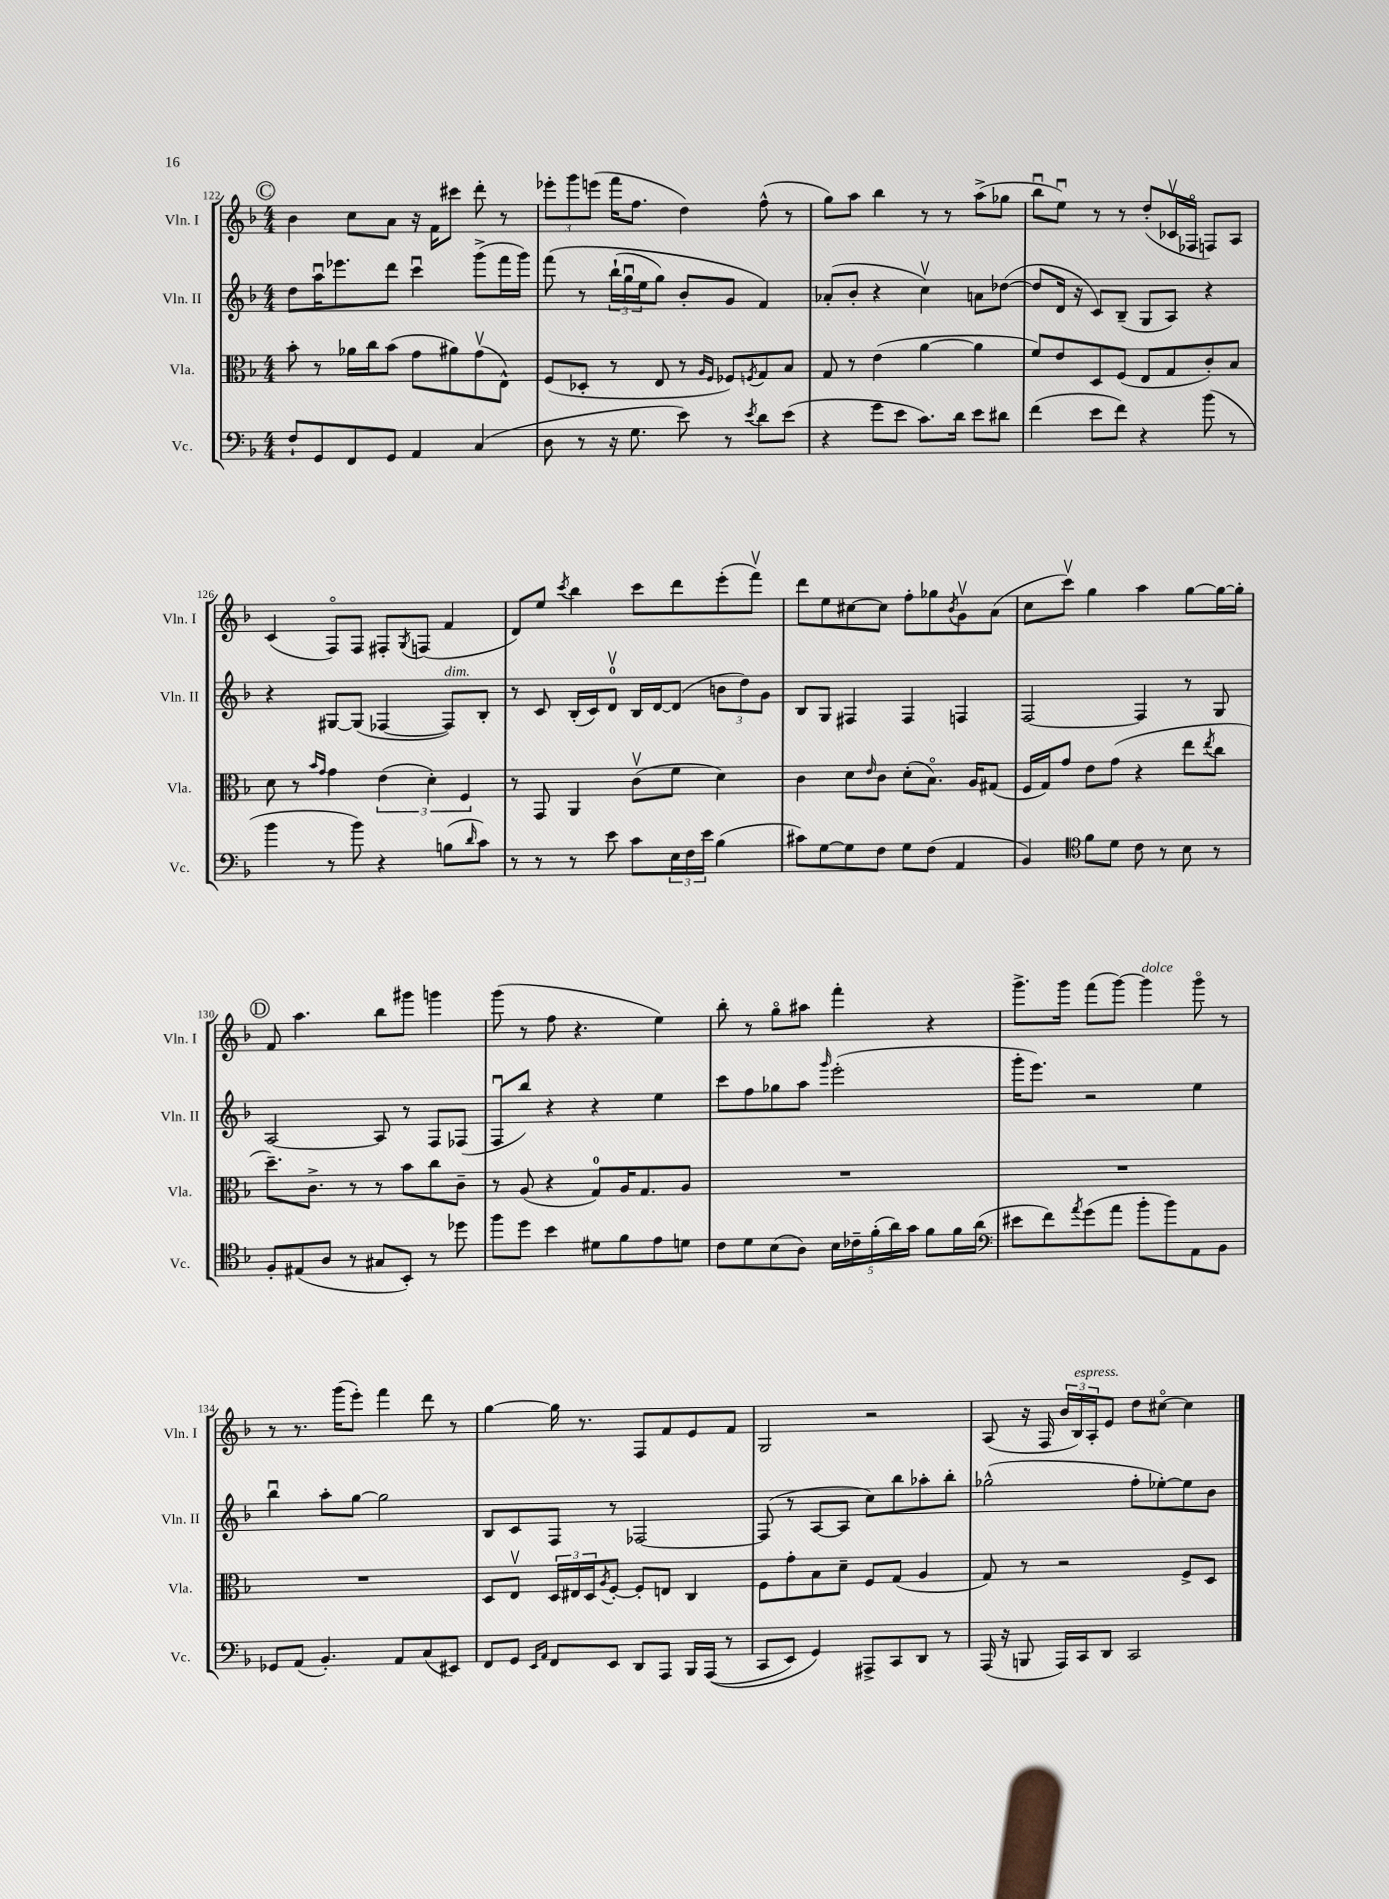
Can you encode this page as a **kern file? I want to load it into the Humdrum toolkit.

**kern	**kern	**kern	**kern
*part4	*part3	*part2	*part1
*staff4	*staff3	*staff2	*staff1
*I"Vc.	*I"Vla.	*I"Vln. II	*I"Vln. I
*I'Vc.	*I'Vla.	*I'Vln. II	*I'Vln. I
*clefF4	*clefC3	*clefG2	*clefG2
*k[b-]	*k[b-]	*k[b-]	*k[b-]
*M4/4	*M4/4	*M4/4	*M4/4
!!LO:REH:place=s1:t=C
=122	=122	=122	=122
8F`/L	8b-'\	8dd\L	4b-\
8GG/	8r	16aau\K	.
.	.	8.eee-X\	.
8FF/	16a-X\LL	.	8cc\L
.	16cc\J	.	.
8GG/J	(8b-\J	8ddd\J	8a\J
4AA/	8g\L	4cccu\	16r
.	.	.	16f\KL
.	8a#X\)	.	8ccc#X\J
(4C/	(8gv\	(8ggg^\L	8ddd'\
.	8E^^\J)	16fff\L	8r
.	.	16ggg\JJ)	.
=123	=123	=123	=123
8D\	(8F/L	(8fff\	12eee-X'\L
.	.	.	12ggg\
8r	8D-X'/J	8r	.
.	.	.	(12eeen\J
16r	8r	(24bb-`\LL	16fff\KL
.	.	24ggu\	.
8.G\	.	.	8.ff\J
.	.	24ee\J	.
.	8E/	8gg\J)	.
8e\)	8r	8b-'/L	4dd\)
.	16qqA/LL	.	.
.	16qqF/JJ	.	.
8r	8F-X/L)	8g/J	.
8qe/	8qFn/	.	.
8d\L	8G/	4f/)	(8ff^^\
(8e\J	8B-/J	.	8r
=124	=124	=124	=124
4r	8G/	(8a-X'/L	8gg\L)
.	8r	8b-'/J	8aa\J
8g\L	(4e\	4r	4bb-\
8e\J	.	.	.
8.c\L)	[4a\	4ccv\)	8r
.	.	.	8r
16d\Jk	.	.	.
8e\L	4a\]	8an\L	(8aa^\L
8d#X\J	.	([8dd-X\J	8gg-X\J
=125	=125	=125	=125
(4f\	8f/L)	8dd-/L]	8bb-u\L
.	8e/	16d/Jk	8eeu\J)
.	.	16r	.
8e\L	8D/	8c/L)	8r
8f\J)	(8F/J	(8B-~/J	8r
4r	8E/L	8G/L	(8dd'/L
.	8G/	8A/J)	16c-Xv/L
.	.	.	16F-X/JJ
(8b-\	8c'/)	4r	8Fn/L)
8r	8B-/J	.	8A/J
!!LO:LB:g=z
=126	=126	=126	=126
4b-\	8d\	4r	(4c/
.	8r	.	.
.	16qqb-/LL	.	.
.	16qqg/JJ	.	.
8r	4g\	[8G#X/L	8F/L)
8b-\)	.	(8G#/J]	8F/J
4r	(6e\	[4F-X/	8F#X'/L
.	.	.	8qG/
.	.	.	(8Fn/J
.	6d'\)	.	.
!	!	!LO:TX:a:i:t=dim.	!
(8Bn\L	.	8F-/L])	4f/
.	6F/	.	.
16qqd/	.	.	.
8c\J)	.	8B-'/J	.
=127	=127	=127	=127
8r	8r	8r	8d/L)
8r	8GG/	8c/	8ee/J
.	.	.	8qccc/
8r	4AA/	(16B-'/LL	4bb-\
.	.	16c/J)	.
8e\	.	8dv/J	.
8c\L	(8cv\L	16B-/LL	8ccc\L
.	.	[16d/J	.
24E\L	8f\J	(8d/J]	8ddd\
24F\	.	.	.
24e\JJ	.	.	.
(4B-\	4d\)	12bn\L	(8eee'\
.	.	12dd\)	.
.	.	.	8fffv\J)
.	.	12g\J	.
=128	=128	=128	=128
8c#X\L)	4c\	8B-/L	8ddd\L
[8G\	.	8G/J	8ee\
8G\]	8d\L	4F#X/	[8cc#X\
.	16qqe/	.	.
8F\J	8c\J	.	8cc#\J]
8G\L	(8d'\L	4F#/	8ff'\L
(8F\J	8.B-\J)	.	8gg-X\
.	.	.	8qb-/
4AA/	.	4Fn/	8gv\
.	16A/KL	.	.
.	(8G#X/J	.	(8a\J
=129	=129	=129	=129
4BB-/)	16F/LL	[2F/	8cc\L
.	16G/J)	.	.
.	8g/J	.	8cccv\J)
*clefC4	*	*	*
8f\L	8e\L	.	4gg\
8d\J	(8g\J	.	.
8c\	4r	4F/]	4aa\
8r	.	.	.
8B-\	8ee\L	8r	[8gg\L
.	8qee/	.	.
8r	8cc\J	8G/	16gg\L_
.	.	.	16gg'\JJ]
!!LO:LB:g=z
!!LO:REH:place=s1:t=D
=130	=130	=130	=130
8F'/L	8.dd~\L)	[2A/	8f/
(8E#X/	.	.	4.aa\
.	8.c^\J	.	.
8A/J	.	.	.
8r	8r	.	.
8G#X/L	8r	8A/]	8bb-\L
8BB-'/J)	8b-\L	8r	8ggg#X\J
8r	8cc\	8F/L	4gggn\
8dd-X\	8c~\J	(8F-X/J	.
=131	=131	=131	=131
8ff\L	8r	8Fu/L	(8ggg\
8dd\J	(8A/	8bb-/J)	8r
4b-\	4r	4r	8ff\
.	.	.	4.r
8d#X\L	8G/L)	4r	.
8f\	16A/K	.	.
.	8.G/	.	.
8e\	.	4ee\	4ee\)
8dn\J	8A/J	.	.
=132	=132	=132	=132
8c\L	1r	8ccc\L	8bb-'\
8d\	.	8ff\	8r
(8B-\	.	8gg-X\	8gg\L
8A\J)	.	8aa\J	8aa#X\J
.	.	16qqggg/	.
20B-\LL	.	(2eee'\	4fff'\
20c-X~\	.	.	.
(20f'\	.	.	.
20a\)	.	.	.
20g\JJ	.	.	.
8f\L	.	.	4r
16f\L	.	.	.
(16a\JJ	.	.	.
=133	=133	=133	=133
*clefF4	*	*	*
8e#X\L	1r	16ggg'\KL	8.ggg^\L
.	.	8.eee\J)	.
8f\)	.	.	.
.	.	.	16ggg\Jk
8qa/	.	.	.
(8g\	.	2r	(8fff\L
8a\J	.	.	[8ggg\J)
!	!	!	!LO:TX:a:i:t=dolce
8b-'\L	.	.	4ggg\]
8b-\)	.	.	.
8AA\	.	4ee\	8ggg\
8BB-\J	.	.	8r
!!LO:LB:g=z
=134	=134	=134	=134
8GG-X/L	1r	4bb-u\	8r
(8AA/J	.	.	8.r
4.BB-'/)	.	8aa'\L	.
.	.	.	(16ggg\KL
.	.	[8gg\J	8eee'\J)
.	.	2gg\]	4fff\
8AA/L	.	.	.
(8C/	.	.	8ddd\
8EE#X/J)	.	.	8r
=135	=135	=135	=135
8FF/L	8D/L	8B-/L	[4gg\
8GG/J	8Ev/J	8c/	.
16qqEE/LL	.	.	.
16qqAA/JJ	.	.	.
8FF/L	24D/LL	8F/J	16gg\]
.	24E#X/	.	.
.	.	.	8.r
.	24D/J	.	.
.	8qA/	.	.
8EE/J	[8F'/J	8r	.
8DD/L	8F'/L]	[2F-X/	8F/L
8AAA/J	8En/J	.	8f/
16BBB-/LL	4C/	.	8e/
((16AAA/JJ	.	.	.
8r	.	.	8f/J
=136	=136	=136	=136
8CC/L	8F\L	(8F-/]	2G/
8EE/J)	8g'\	8r	.
4GG/)	8B-\	[8A/L	.
.	8d~\J	8A/J]	.
8AAA#X^/L	8F/L	8cc\L)	2r
8CC/	(8G/J	8bb-\	.
8DD/J	4A/	8aa-X'\	.
8r	.	8bb-'\J	.
=137	=137	=137	=137
(16AAA/	8G/)	(2gg-X^^\	(8A/
16r	.	.	.
8BBBn/	8r	.	16r
.	.	.	16F/
16AAA/LL)	2r	.	24b-/LL
!	!	!	!LO:TX:a:i:t=espress.
.	.	.	24B-/)
16CC/J	.	.	.
.	.	.	24A'/J
8DD/J	.	.	8e/J
2CC/	.	8ff'\L	8dd\L
.	.	[8ee-X'\)	[8cc#X\J
.	8F^/L	8ee-\]	4cc#\]
.	8D/J	8b-\J	.
==	==	==	==
*-	*-	*-	*-
